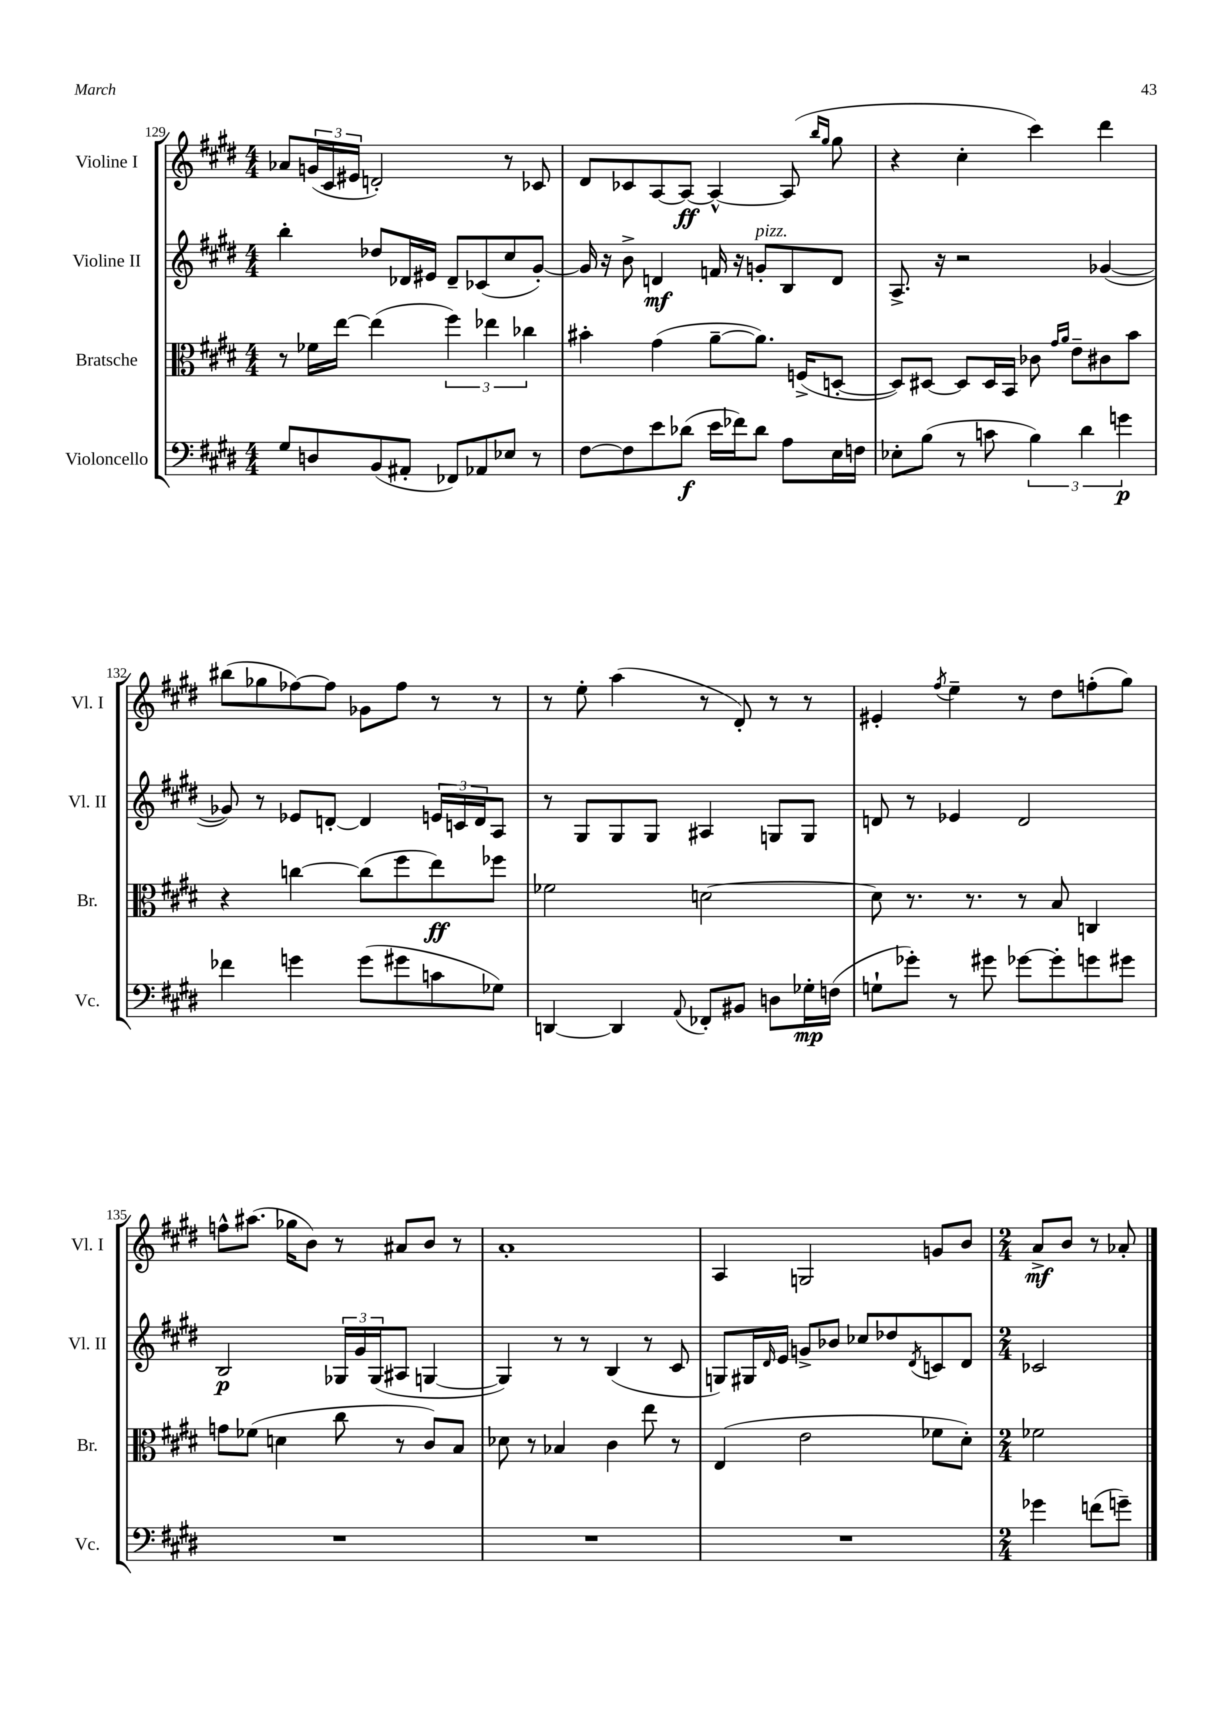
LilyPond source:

<<
\new StaffGroup <<
\new Staff = "s0" \with { instrumentName = "Violine I" shortInstrumentName = "Vl. I" } {
    \clef treble \key e \major \numericTimeSignature \time 4/4
    aes'8 \tuplet 3/2 { g'16( cis'16 eis'16 } d'2-.) r8 ces'8 |
    dis'8 ces'8 a8~ a8~\ff a4~-^ a8( \grace { b''16 gis''16 } gis''8 |
    r4 cis''4-. cis'''4) dis'''4 |
    bis''8( ges''8 fes''8~) fes''8 ges'8 fes''8 r8 r8 |
    r8 e''8-. a''4( r8 dis'8-.) r8 r8 |
    eis'4-. \acciaccatura { fis''8 } e''4-- r8 dis''8 f''8-.( gis''8) |
    f''8-^ ais''8.( ges''16 b'8) r8 ais'8 b'8 r8 |
    a'1-. |
    a4 g2 g'8 b'8 |
    \numericTimeSignature \time 2/4 a'8->\mf b'8 r8 aes'8-. \bar "|." |
}
\new Staff = "s1" \with { instrumentName = "Violine II" shortInstrumentName = "Vl. II" } {
    \clef treble \key e \major \numericTimeSignature \time 4/4
    b''4-. des''8 des'16 eis'16 des'8-- ces'8( cis''8 gis'8~-.) |
    gis'16 r16 b'8-> d'4\mf f'16 r16 g'8-.^\markup { \italic "pizz." } b8 d'8 |
    a8.-> r16 r2 ges'4~( |
    ges'8) r8 ees'8 d'8~-. d'4 \tuplet 3/2 { e'16 c'16 d'16 } a8 |
    r8 gis8 gis8 gis8 ais4 g8 g8 |
    d'8 r8 ees'4 d'2 |
    b2\p \tuplet 3/2 { ges16 gis'16 ges16( } ais8 g4~ |
    g4) r8 r8 b4( r8 cis'8 |
    g8) gis16 \grace { dis'16 } e'16 g'8-> bes'8 ces''8 des''8 \acciaccatura { dis'8 } c'8 dis'8 |
    \numericTimeSignature \time 2/4 ces'2 \bar "|." |
}
\new Staff = "s2" \with { instrumentName = "Bratsche" shortInstrumentName = "Br." } {
    \clef alto \key e \major \numericTimeSignature \time 4/4
    r8 fes'16 e''16~ e''4( \tuplet 3/2 { fis''4) ees''4 ces''4 } |
    bis'4-. gis'4( a'8~-- a'8.) f16->( d8~-. |
    d8) dis8~ dis8 dis16 b,16 ces'8 \grace { gis'16 a'16 } e'8-- cis'8 b'8 |
    r4 c''4~ c''8( fis''8 e''8\ff) fes''8 |
    fes'2 d'2~ |
    d'8 r8. r8. r8 b8 c4 |
    g'8 fes'8( d'4 cis''8 r8 cis'8) b8 |
    des'8 r8 bes4 cis'4 e''8 r8 |
    e4( e'2 fes'8 dis'8-.) |
    \numericTimeSignature \time 2/4 fes'2 \bar "|." |
}
\new Staff = "s3" \with { instrumentName = "Violoncello" shortInstrumentName = "Vc." } {
    \clef bass \key e \major \numericTimeSignature \time 4/4
    gis8 d8 b,8( ais,8-. fes,8) aes,8 ees8 r8 |
    fis8~ fis8 e'8 des'8\f( e'16 fes'16) des'8 a8 e16 f16 |
    ees8-. b8( r8 c'8 \tuplet 3/2 { b4) dis'4 g'4\p } |
    fes'4 g'4 g'8( gis'8 c'8 ges8) |
    d,4~ d,4 \appoggiatura { a,8 } fes,8-. bis,8 d8 ges16-.\mp f16( |
    g8-! ges'8-.) r8 gis'8 ges'8~ ges'8-. g'8 gis'8 |
    R1 |
    R1 |
    R1 |
    \numericTimeSignature \time 2/4 ges'4 f'8( g'8--) \bar "|." |
}
>>
>>
\layout { \context { \Score currentBarNumber = #129 } }
